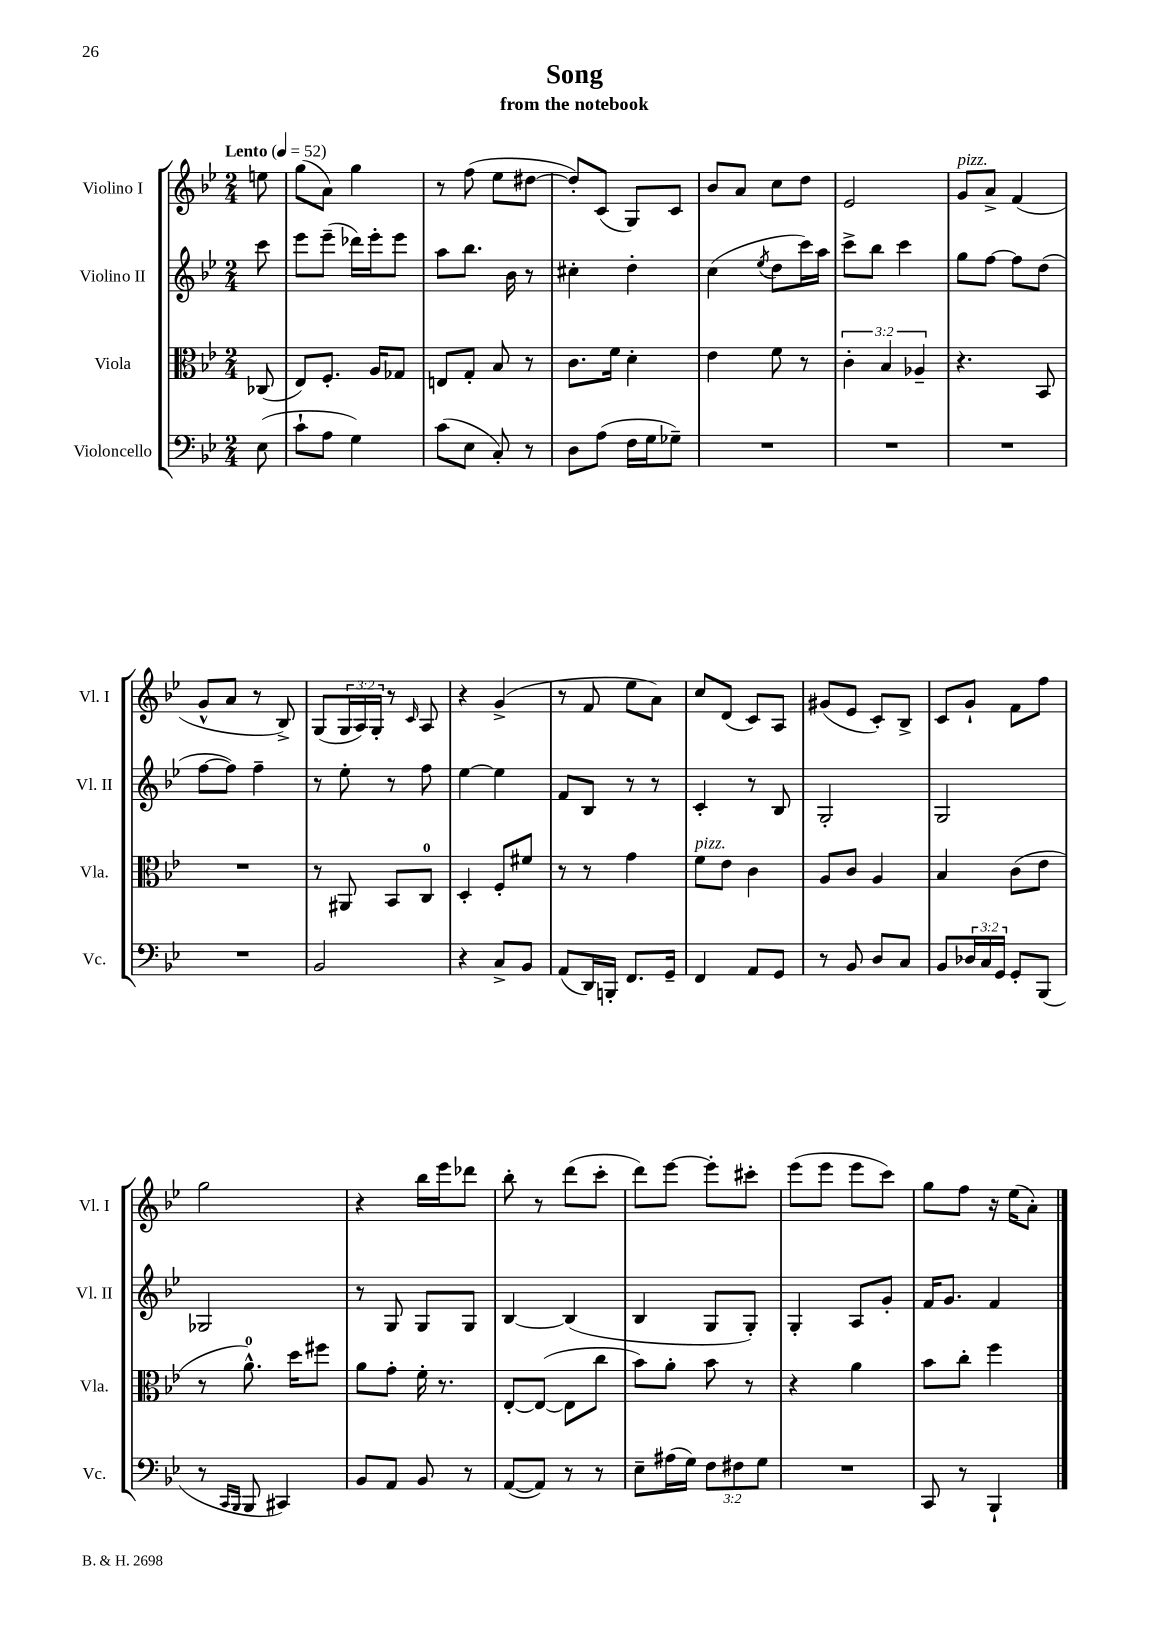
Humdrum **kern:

**kern	**kern	**kern	**kern
*part4	*part3	*part2	*part1
*staff4	*staff3	*staff2	*staff1
*I"Violoncello	*I"Viola	*I"Violino II	*I"Violino I
*I'Vc.	*I'Vla.	*I'Vl. II	*I'Vl. I
*clefF4	*clefC3	*clefG2	*clefG2
*k[b-e-]	*k[b-e-]	*k[b-e-]	*k[b-e-]
*M2/4	*M2/4	*M2/4	*M2/4
*MM52	*MM52	*MM52	*MM52
=	=	=	=
!	!	!	!LO:TX:a:B:t=Lento
(8E-\	(8C-X/	8ccc\	8een\
=1	=1	=1	=1
8c`\L	8E-/L)	8eee-\L	(8gg\L
8A\J	8.F'/J	(8eee-~\J	8a\J)
4G\)	.	16ddd-X\LL)	4gg\
.	16A/KL	16eee-'\J	.
.	8G-X/J	8eee-\J	.
=2	=2	=2	=2
(8c\L	8En/L	8aa\L	8r
8E-\J	8G'/J	8.bb-\J	(8ff\
8C'/)	8B-/	.	8ee-\L
.	.	16b-\	.
8r	8r	8r	[8dd#X\J
=3	=3	=3	=3
8D\L	8.c\L	4cc#X'\	8dd#'/L])
(8A\J	.	.	(8c/J
.	16f\Jk	.	.
16F\LL	4d'\	4dd'\	8G/L)
16G\J	.	.	.
8G-X~\J)	.	.	8c/J
=4	=4	=4	=4
2r	4e-\	(4cc\	8b-/L
.	.	.	8a/J
.	.	8qee-/	.
.	8f\	8dd\L	8cc\L
.	8r	16ccc\L)	8dd\J
.	.	16aa\JJ	.
=5	=5	=5	=5
2r	6c'\	8ccc^\L	2e-/
.	.	8bb-\J	.
.	6B-/	.	.
.	.	4ccc\	.
.	6A-X~/	.	.
=6	=6	=6	=6
!	!	!	!LO:TX:a:i:t=pizz.
2r	4.r	8gg\L	8g/L
.	.	[8ff\J	8a^/J
.	.	8ff\L]	(4f/
.	8BB-/	(8dd\J	.
!!LO:LB:g=z
=7	=7	=7	=7
2r	2r	[8ff\L	8g^^/L
.	.	8ff\J])	8a/J
.	.	4ff~\	8r
.	.	.	8B-^/)
=8	=8	=8	=8
2BB-/	8r	8r	(8G/L
.	8AA#X/	8ee-'\	24G/L
.	.	.	24A/)
.	.	.	24G'/JJ
.	8BB-/L	8r	8r
.	.	.	16qqc/
.	8C/J	8ff\	8A/
=9	=9	=9	=9
4r	4D'/	[4ee-\	4r
8C^/L	8F'/L	4ee-\]	(4g^/
8BB-/J	8f#X/J	.	.
=10	=10	=10	=10
(8AA/L	8r	8f/L	8r
16DD/L)	8r	8B-/J	8f/
16BBBn'/JJ	.	.	.
8.FF/L	4g\	8r	8ee-\L
.	.	8r	8a\J)
16GG~/Jk	.	.	.
=11	=11	=11	=11
!	!LO:TX:a:i:t=pizz.	!	!
4FF/	8f\L	4c'/	8cc/L
.	8e-\J	.	(8d/J
8AA/L	4c\	8r	8c/L)
8GG/J	.	8B-/	8A/J
=12	=12	=12	=12
8r	8A/L	2G'/	(8g#X/L
8BB-/	8c/J	.	8e-/J
8D/L	4A/	.	8c'/L)
8C/J	.	.	8B-^/J
=13	=13	=13	=13
8BB-/L	4B-/	2G/	8c/L
24D-X/L	.	.	8g`/J
24C/	.	.	.
24GG/JJ	.	.	.
8GG'/L	(8c\L	.	8f\L
(8BBB-/J	8e-\J	.	8ff\J
!!LO:LB:g=z
=14	=14	=14	=14
8r	8r	2G-X/	2gg\
16qqCC/LL	.	.	.
16qqBBB-/JJ	.	.	.
8BBB-/	8.a^^\)	.	.
4CC#X/)	.	.	.
.	16dd\KL	.	.
.	8ff#X\J	.	.
=15	=15	=15	=15
8BB-/L	8a\L	8r	4r
8AA/J	8g'\J	8G/	.
8BB-/	16f'\	8G/L	16bb-\LL
.	8.r	.	16eee-\J
8r	.	8G/J	8ddd-X\J
=16	=16	=16	=16
([8AA/L	[8E-'/L	[4B-/	8bb-'\
8AA/J])	(8E-/J_	.	8r
8r	8E-\L]	(4B-/]	(8ddd\L
8r	8cc\J	.	8ccc'\J
=17	=17	=17	=17
8E-~\L	8b-\L)	4B-/	8ddd\L)
(16A#X\L	8a'\J	.	[8eee-\J
16G\JJ)	.	.	.
12F\L	8b-\	8G/L	8eee-'\L]
12F#X\	.	.	.
.	8r	8G'/J)	8ccc#X'\J
12G\J	.	.	.
=18	=18	=18	=18
2r	4r	4G'/	(8eee-\L
.	.	.	8eee-\J
.	4a\	8A/L	8eee-\L
.	.	8g'/J	8ccc\J)
=19	=19	=19	=19
8CC/	8b-\L	16f/KL	8gg\L
.	.	8.g/J	.
8r	8cc'\J	.	8ff\J
4BBB-`/	4ff\	4f/	16r
.	.	.	(16ee-\KL
.	.	.	8a'\J)
==	==	==	==
*-	*-	*-	*-
